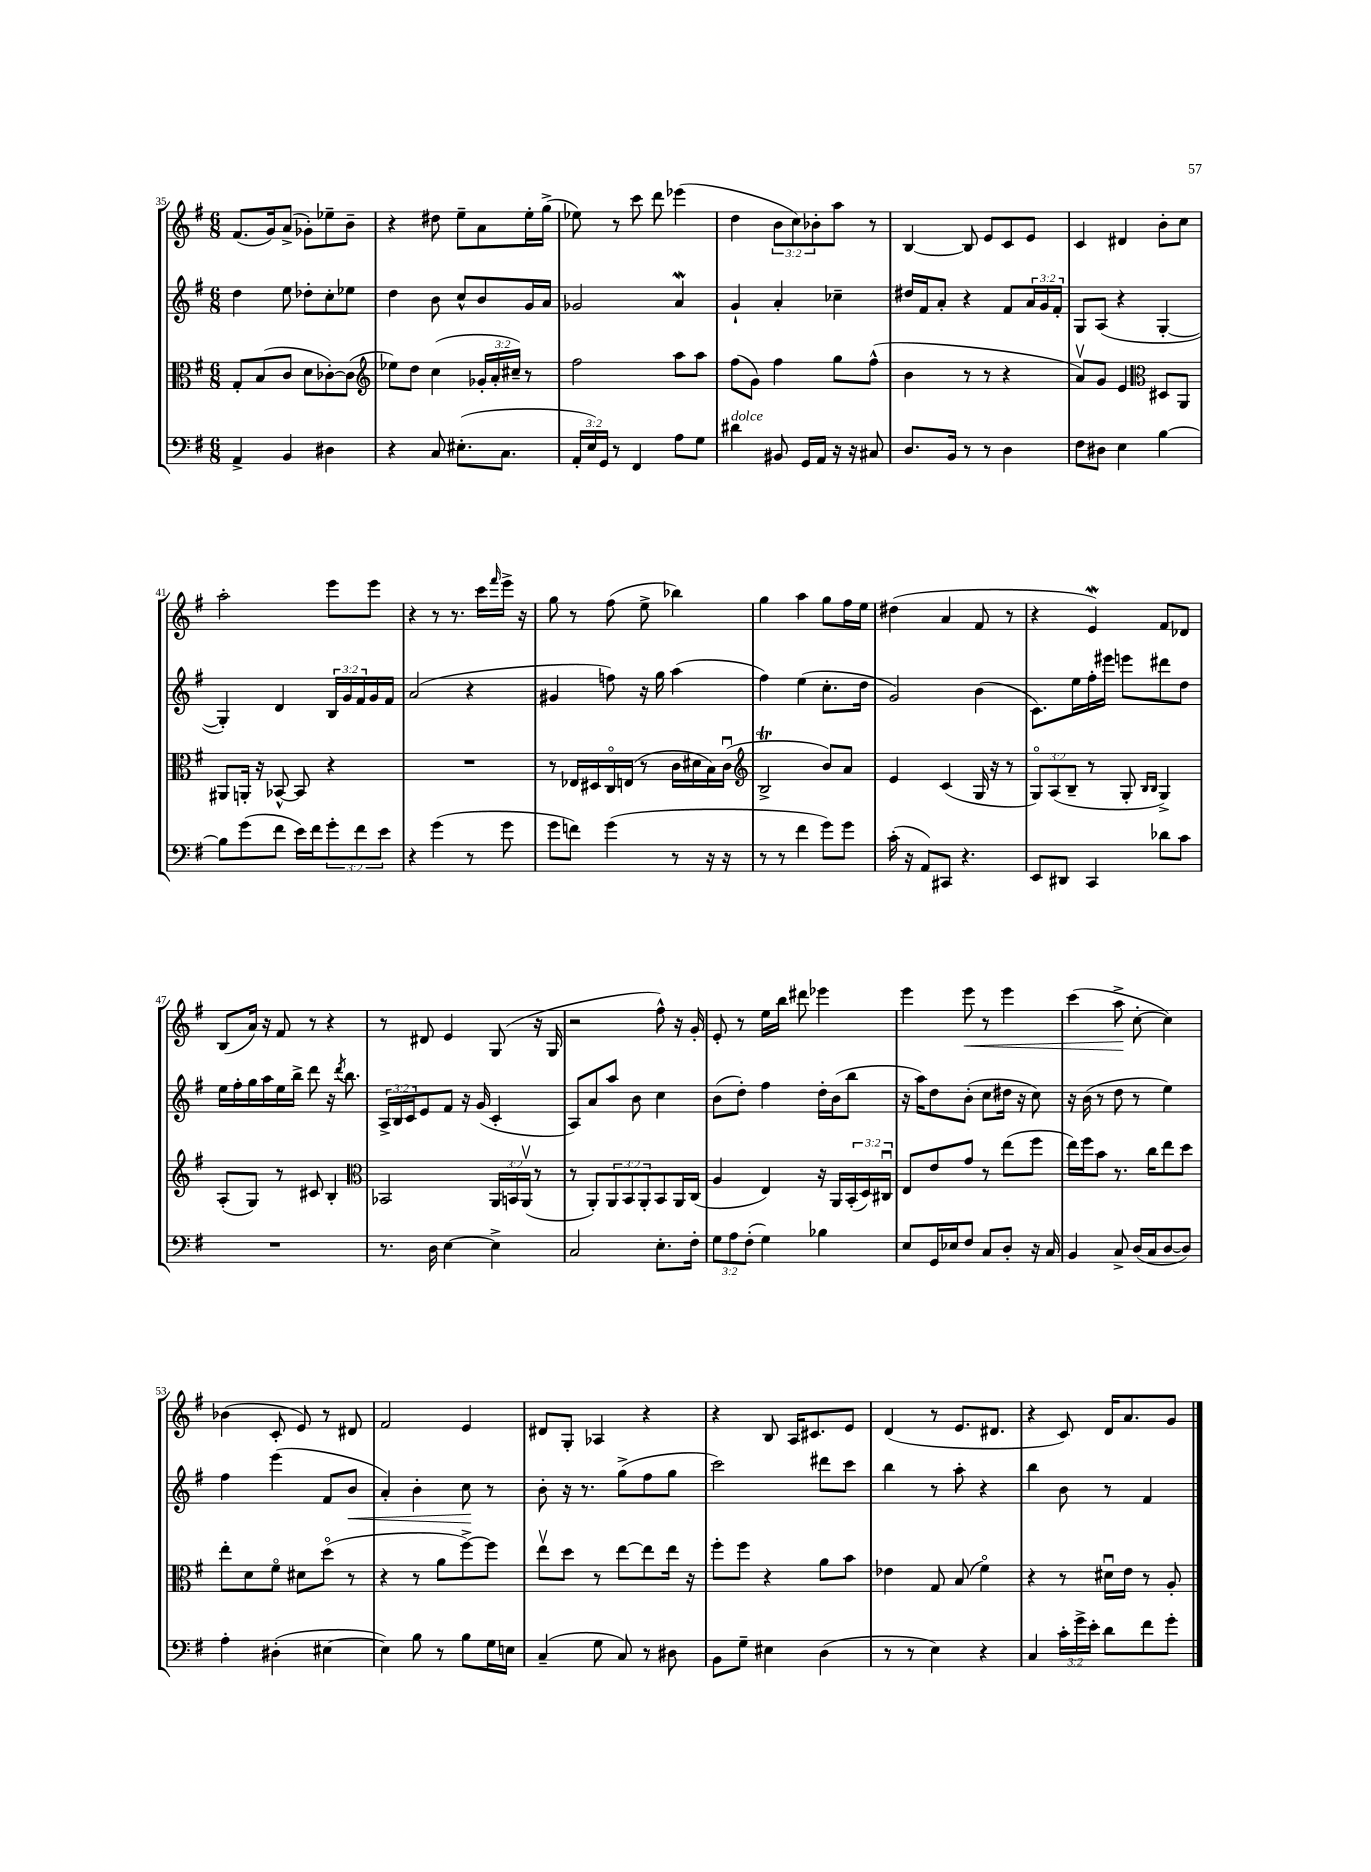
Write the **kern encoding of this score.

**kern	**kern	**kern	**dynam	**kern	**dynam
*part4	*part3	*part2	*part2	*part1	*part1
*staff4	*staff3	*staff2	*staff2	*staff1	*staff1
*clefF4	*clefC3	*clefG2	*	*clefG2	*
*k[f#]	*k[f#]	*k[f#]	*	*k[f#]	*
*M6/8	*M6/8	*M6/8	*	*M6/8	*
=35	=35	=35	=35	=35	=35
4AA^/	8G'/L	4dd\	.	(8.f#/L	.
.	(8B/	.	.	.	.
.	.	.	.	16g/k)	.
4BB/	8c/J	8ee\	.	(8a^/J	.
.	8d\L	8dd-X'\L	.	8g-X'\L)	.
4D#X\	[8c-X'\)	8cc'\	.	8ee-X~\	.
.	(8c-\J]	8ee-X\J	.	8b~\J	.
=36	=36	=36	=36	=36	=36
*	*clefG2	*	*	*	*
4r	8ee-X\L)	4dd\	.	4r	.
.	8dd\J	.	.	.	.
8C/	(4cc\	8b\	.	8dd#X\	.
(8.E#X'\L	.	8cc^^/L	.	8ee~\L	.
.	24g-X'/LL	8b/	.	8a\	.
.	24a'/	.	.	.	.
8.C\J	.	.	.	.	.
.	24cc#X~/JJ)	.	.	.	.
.	8r	16g/L	.	16ee'\L	.
.	.	16a/JJ	.	(16gg^\JJ	.
=37	=37	=37	=37	=37	=37
24AA'/LL	2ff#\	2g-X/	.	8ee-X\)	.
24E/)	.	.	.	.	.
24GG/JJ	.	.	.	.	.
8r	.	.	.	8r	.
4FF#/	.	.	.	8ccc\	.
.	.	.	.	8ddd\	.
8A\L	8aa\L	4aW/	.	(4eee-X\	.
8G\J	8aa\J	.	.	.	.
=38	=38	=38	=38	=38	=38
!LO:TX:a:i:t=dolce	!	!	!	!	!
4d#X\	(8ff#\L	4g`/	.	4dd\	.
.	8g\J)	.	.	.	.
8BB#X/	4ff#\	4a'/	.	12b\L	.
.	.	.	.	12cc\)	.
16GG/LL	.	.	.	.	.
.	.	.	.	12b-X'\	.
16AA/JJ	.	.	.	.	.
16r	8gg\L	4cc-X~\	.	8aa\J	.
16r	.	.	.	.	.
8C#X/	(8ff#^^\J	.	.	8r	.
=39	=39	=39	=39	=39	=39
8.D/L	4b\	16dd#X/LL	.	[4B/	.
.	.	16f#/J	.	.	.
.	.	8a'/J	.	.	.
16BB/Jk	.	.	.	.	.
8r	8r	4r	.	8B/]	.
8r	8r	.	.	8e/L	.
4D\	4r	8f#/L	.	8c/	.
.	.	24a/L	.	8e/J	.
.	.	24g/	.	.	.
.	.	24f#'/JJ	.	.	.
=40	=40	=40	=40	=40	=40
8F#\L	8av/L)	8G/L	.	4c/	.
8D#X\J	8g/J	(8A/J	.	.	.
4E\	4e/	4r	.	4d#X/	.
*	*clefC3	*	*	*	*
[4B\	8D#X/L	[4G'/	.	8b'\L	.
.	8AA/J	.	.	8cc\J	.
!!LO:LB:g=z
=41	=41	=41	=41	=41	=41
8B\L]	8AA#X/L	4G'/])	.	2aa'\	.
(8g\	16AAn'/Jk	.	.	.	.
.	16r	.	.	.	.
8f#\J	[8BB-X^^/	4d/	.	.	.
16e\LL)	8BB-/]	.	.	.	.
16f#\J	.	.	.	.	.
12g'\	4r	24B/LL	.	8eee\L	.
.	.	24g/	.	.	.
12f#\	.	24f#/	.	.	.
.	.	16g/	.	8eee\J	.
12e\J	.	.	.	.	.
.	.	16f#/JJ	.	.	.
=42	=42	=42	=42	=42	=42
4r	2.r	(2a/	.	4r	.
(4g\	.	.	.	8r	.
.	.	.	.	8.r	.
8r	.	4r	.	.	.
.	.	.	.	16ccc\LL	.
.	.	.	.	16qqfff#/	.
8g\	.	.	.	16eee^\JJ	.
.	.	.	.	16r	.
=43	=43	=43	=43	=43	=43
8g\L	8r	4g#X/	.	8gg\	.
8fn\J)	16E-X/LL	.	.	8r	.
.	16D#X/	.	.	.	.
(4g\	16C/	8ffn\)	.	(8ff#\	.
.	(16En/JJ	.	.	.	.
.	8r	16r	.	8ee^\	.
.	.	16gg\	.	.	.
8r	16c\LL	(4aa\	.	4bb-X\)	.
.	16d#X\	.	.	.	.
16r	16B\)	.	.	.	.
16r	(16cu\JJ	.	.	.	.
=44	=44	=44	=44	=44	=44
*	*clefG2	*	*	*	*
8r	2Bt^/	4ff#\)	.	4gg\	.
8r	.	.	.	.	.
4f#\	.	(4ee\	.	4aa\	.
8g\L)	8b/L)	8.cc'\L	.	8gg\L	.
8g\J	8a/J	.	.	16ff#\L	.
.	.	16dd\Jk	.	16ee\JJ	.
=45	=45	=45	=45	=45	=45
(16c'\	4e/	2g/)	.	(4dd#X\	.
16r	.	.	.	.	.
8AA/L)	.	.	.	.	.
8CC#X/J	(4c/	.	.	4a/	.
4.r	.	.	.	.	.
.	16G/	(4b\	.	8f#/	.
.	16r	.	.	.	.
.	8r	.	.	8r	.
=46	=46	=46	=46	=46	=46
8EE/L	12G/L)	8.c\L)	.	4r	.
.	(12A/	.	.	.	.
8DD#X/J	.	.	.	.	.
.	12B~/J	.	.	.	.
.	.	16ee\L	.	.	.
4CC/	8r	16ff#'\	.	4eW/)	.
.	.	16eee#X\JJ	.	.	.
.	8G'/	8eeen\L	.	.	.
.	16qqB/LL	.	.	.	.
.	16qqB/JJ	.	.	.	.
8d-X\L	4G^/)	8ddd#X\	.	8f#/L	.
8c\J	.	8dd\J	.	8d-X/J	.
!!LO:LB:g=z
=47	=47	=47	=47	=47	=47
2.r	(8A'/L	16ee\LL	.	(8B/L	.
.	.	16ff#'\	.	.	.
.	8G/J)	16gg\	.	16a/Jk)	.
.	.	16aa\	.	16r	.
.	8r	16ee\	.	8f#/	.
.	.	16bb^\JJ	.	.	.
.	8c#X/	8ddd\	.	8r	.
.	4B'/	16r	.	4r	.
.	.	8qddd/	.	.	.
.	.	8.bb\	.	.	.
=48	=48	=48	=48	=48	=48
*	*clefC3	*	*	*	*
8.r	2BB-X/	24A^/LL	.	8r	.
.	.	24B/	.	.	.
.	.	24c/J	.	.	.
.	.	8e/	.	8d#X/	.
16D\	.	.	.	.	.
[4E\	.	8f#/J	.	4e/	.
.	.	16r	.	.	.
.	.	(16g/	.	.	.
4E^\]	24AA/LL	4c'/	.	(8G/	.
.	24BBn/	.	.	.	.
.	(24AAv/JJ	.	.	.	.
.	8r	.	.	16r	.
.	.	.	.	16G/	.
=49	=49	=49	=49	=49	=49
2C/	8r	8A/L)	.	2r	.
.	8AA'/L)	8a/	.	.	.
.	12AA/	8aa/J	.	.	.
.	12BB/	.	.	.	.
.	.	8b\	.	.	.
.	12AA'/	.	.	.	.
8.E'\L	8BB/	4cc\	.	8ff#^^\)	.
.	16AA/L	.	.	16r	.
16F#'\Jk	(16C/JJ	.	.	16g'/	.
=50	=50	=50	=50	=50	=50
12G\L	4A/	(8b\L	.	8e'/	.
12A\	.	.	.	.	.
.	.	8dd'\J)	.	8r	.
(12F#'\J	.	.	.	.	.
4G\)	4E/)	4ff#\	.	16ee\LL	.
.	.	.	.	16bb\JJ	.
.	.	.	.	8ddd#X\	.
4B-X\	16r	16dd'\LL	.	4eee-X\	.
.	16AA/LL	(16b\J	.	.	.
.	(24BB'/	8bb\J	.	.	.
.	24D/)	.	.	.	.
.	24C#Xu/JJ	.	.	.	.
=51	=51	=51	=51	=51	=51
8E/L	8E/L	16r	.	4eee\	.
.	.	16aa\KL)	.	.	.
16GG/L	8e/	8dd\	.	.	.
16E-X/J	.	.	.	.	.
!	!	!	!	!	!LO:HP:b
8F#/J	8g/J	(8b'\J	.	8eee\	<
8C/L	8r	8cc\L	.	8r	.
8D'/J	(8ee\L	16dd#X\Jk	.	4eee\	.
.	.	16r	.	.	.
16r	8ff#\J	8cc\)	.	.	.
16C/	.	.	.	.	.
=52	=52	=52	=52	=52	=52
4BB/	16ee\LL)	16r	.	(4ccc\	.
.	16ff#\J	(16b\	.	.	.
.	8b\J	8r	.	.	.
8C^/	8.r	8dd\	.	8aa^\	.
(16D/LL	.	8r	.	[8cc'\	[
16C/J	16cc\KL	.	.	.	.
[8D/	8ee\	4ee\)	.	4cc\])	.
8D/J])	8dd\J	.	.	.	.
!!LO:LB:g=z
=53	=53	=53	=53	=53	=53
4A'\	8ee'\L	4ff#\	.	(4b-X\	.
.	8d\	.	.	.	.
(4D#X'\	8f#\J	(4eee\	.	8c'/	.
.	8d#X\L	.	.	8e/)	.
[4E#X\	(8dd\J	8f#/L	.	8r	.
!	!	!	!LO:HP:b	!	!
.	8r	8b/J	<	8d#X/	.
=54	=54	=54	=54	=54	=54
4E#\])	4r	4a'/)	.	2f#/	.
8B\	8r	4b'\	.	.	.
8r	8a\L	.	.	.	.
8B\L	[8ff#^\)	8cc\	.	4e/	.
16G\L	8ff#\J]	8r	[	.	.
16En\JJ	.	.	.	.	.
=55	=55	=55	=55	=55	=55
(4C~/	8eev\L	8b'\	.	8d#X/L	.
.	8dd\J	16r	.	8G'/J	.
.	.	8.r	.	.	.
8G\	8r	.	.	4A-X/	.
8C/)	[8ee\L	(8gg^\L	.	.	.
8r	8ee\]	8ff#\	.	4r	.
8D#X\	16ee\Jk	8gg\J	.	.	.
.	16r	.	.	.	.
=56	=56	=56	=56	=56	=56
8BB\L	8ff#'\L	2ccc\)	.	4r	.
8G~\J	8ff#\J	.	.	.	.
4E#X\	4r	.	.	8B/	.
.	.	.	.	16A/KL	.
.	.	.	.	8.c#X/	.
(4D\	8a\L	8ddd#X\L	.	.	.
.	8b\J	8ccc\J	.	8e/J	.
=57	=57	=57	=57	=57	=57
8r	4e-X\	4bb\	.	(4d/	.
8r	.	.	.	.	.
4E\)	8G/	8r	.	8r	.
.	(8B/	8aa'\	.	8.e/L	.
4r	4f#\)	4r	.	.	.
.	.	.	.	8.d#X/J	.
=58	=58	=58	=58	=58	=58
4C/	4r	4bb\	.	4r	.
24c'\LL	8r	8b\	.	8c/)	.
24g^\	.	.	.	.	.
24e'\JJ	.	.	.	.	.
8d\L	16d#Xu\LL	8r	.	16d/KL	.
.	16e\JJ	.	.	8.a/	.
8f#\	8r	4f#/	.	.	.
8g'\J	8A'/	.	.	8g/J	.
==	==	==	==	==	==
*-	*-	*-	*-	*-	*-
